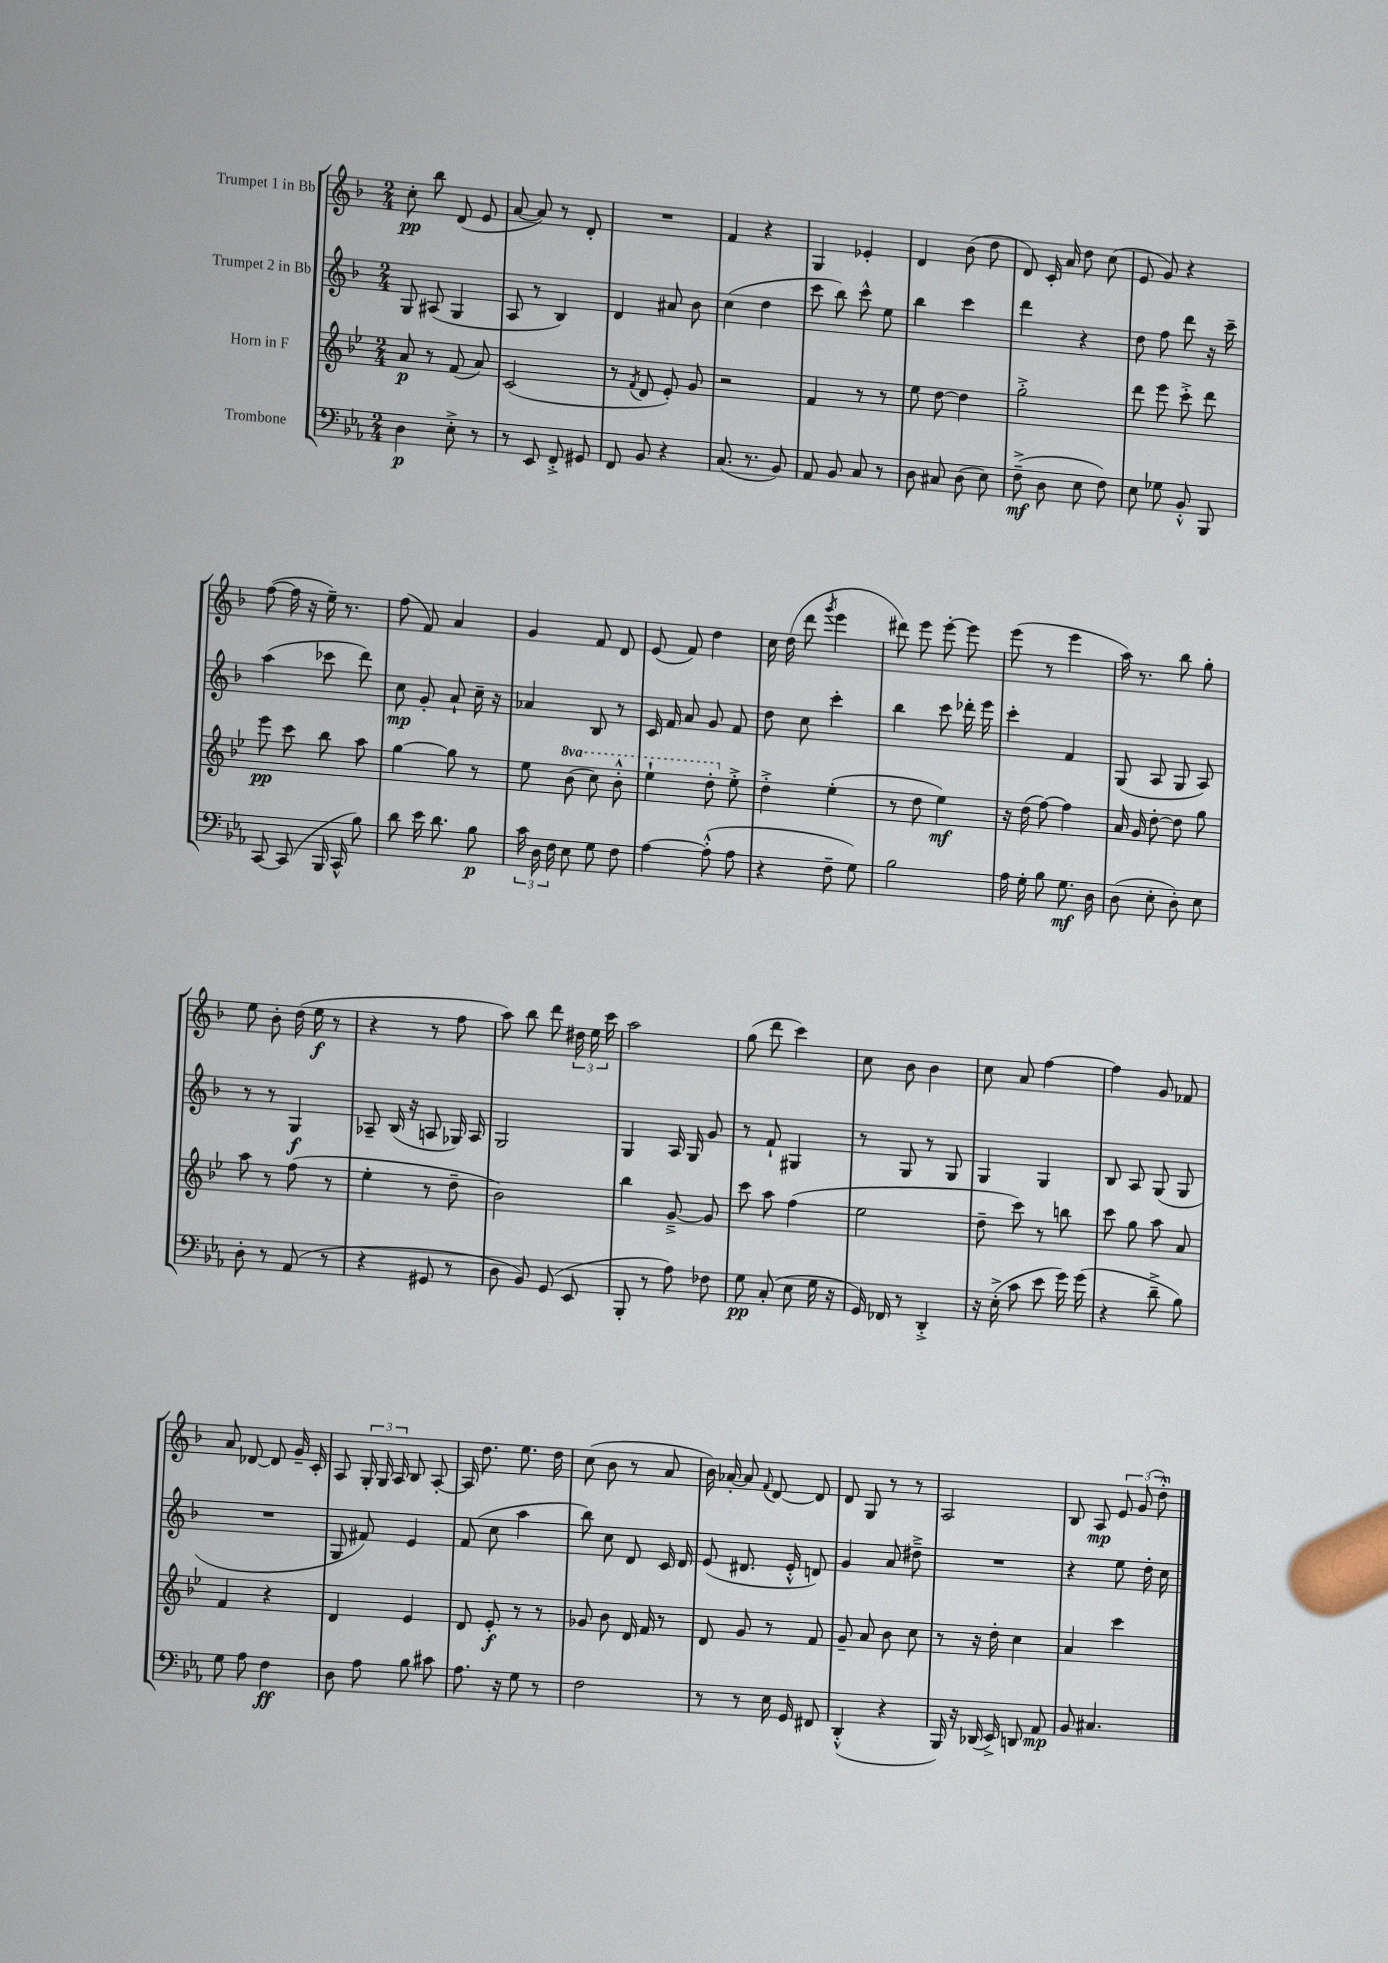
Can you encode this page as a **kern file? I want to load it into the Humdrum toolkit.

**kern	**kern	**kern	**kern
*staff4	*staff3	*staff2	*staff1
*clefF4	*clefG2	*clefG2	*clefG2
*k[b-e-a-]	*k[b-e-]	*k[b-]	*k[b-]
*M2/4	*M2/4	*M2/4	*M2/4
4D	8a	8G	8cc'
.	8r	(8A#	8bb-
8E-'^	(8f	4G	(8d
8r	8a)	.	8e
=	=	=	=
8r	(2c	8A	[8a
8EE-	.	8r	8a])
8FF'^	.	4B-)	8r
8GG#	.	.	8d'
=	=	=	=
8FF	8r	4d	2r
.	8qf	.	.
8BB-	8d	.	.
4r	8e-')	8a#	.
.	8g	8b-	.
=	=	=	=
(8.C	2r	(4cc	4f
8.r	.	.	.
.	.	4dd	4r
8BB-)	.	.	.
=	=	=	=
8AA-	4f	8ccc	4G
8BB-	.	8bb-)	.
8C	8r	8ccc^^	4e-'
8r	8r	8ee	.
=	=	=	=
8D	8ee-	4bb-	4d
8C#	[8dd	.	.
(8D	4dd]	4ccc	(8b-
8E-)	.	.	8dd
=	=	=	=
(8F~^	2gg'^	4ddd	8d)
8D	.	.	16c'
.	.	.	16a
8E-	.	4r	8dd
8F)	.	.	(8cc
=	=	=	=
8E-	8ddd	8dd	8e
8G-	8eee-	8ff	8g)
8BB-'^^	8ccc'^	8ddd	4r
8BBB-	8ddd	16r	.
.	.	16ccc~	.
=	=	=	=
[8CC	8eee-	(4aa	([8ff
(8CC]	8ccc	.	16ff]
.	.	.	16r
16BBB-	8bb-	8ccc-	16ee~)
16CC^^	.	.	8.r
8B-)	8aa	8ddd)	.
=	=	=	=
8d	[4gg	8cc	(8ff
16e-	.	8g'	8f)
8.d	.	.	.
.	8gg]	8a`	4a
8B-	8r	16cc~	.
.	.	16r	.
=	=	=	=
24c	8ee-	4a-	4g
24D	.	.	.
24F	.	.	.
8E-	(8bb-	.	.
8G	8ccc)	8B-	8f
8F	8bb-'^^	8r	8d
=	=	=	=
[4A-	4eee-`	16c	(8e
.	.	16f	.
.	.	8a	8f)
(8A-'^^]	8ddd'	8g	4dd
8A-	8ee-'^	8f	.
=	=	=	=
4r	4dd'^	8dd	16cc
.	.	.	(16dd
.	.	8cc	8ddd
.	.	.	8qggg
8F~	(4ee-'	4ccc'	4eee
8G)	.	.	.
=	=	=	=
2B-	8r	4bb-	8ddd#)
.	8dd	.	8eee
.	4ee-)	8ccc	[8eee'
.	.	16ddd-'	8eee]
.	.	16eee	.
=	=	=	=
16A-	16r	4ccc'	(8eee
16G'	(16dd	.	.
8B-	[8ff)	.	8r
8.G	4ff]	4f	4eee
16D	.	.	.
=	=	=	=
(8D	16a	(8G	16aa)
.	16g	.	8.r
8E-'	[8dd'	8A	.
8D')	8dd]	8G	8bb-
8E-	8gg	8A)	8gg'
=	=	=	=
8D'	8aa	8r	8ee
8r	8r	8r	8b-'
(8AA-	(8ff	4G	(16dd
.	.	.	16ee
8r	8r	.	8r
=	=	=	=
4r	4ee-'	8A-~	4r
.	.	(16B-	.
.	.	16r	.
8GG#	8r	8A	8r
8r	8dd~	16G-)	8ff
.	.	16A	.
=	=	=	=
8D	2b-)	2G	8aa)
8BB-)	.	.	8bb-
(8GG	.	.	8ddd
8EE-	.	.	24dd#
.	.	.	24ee
.	.	.	24ccc
=	=	=	=
8BBB-'	4bb-	4G	2aa
8r	.	.	.
8A-)	[8g~^	16A	.
.	.	16G	.
8F-	8g]	8g	.
=	=	=	=
8G	8ccc	8r	(8gg
(8C'	8aa	8f`	8ddd
8E-	(4ff	4G#	4ccc)
16G	.	.	.
16r	.	.	.
=	=	=	=
16GG)	2ee-	8r	8cc
16FF-	.	.	.
8r	.	8G	8b-
4DD'^	.	8r	4b-
.	.	8G	.
=	=	=	=
16r	8dd~	4G	8cc
(16E-'^	.	.	.
8c	8ccc)	.	8a
8e-	8r	4G	[4ff
16g)	8bb	.	.
(16g	.	.	.
=	=	=	=
4r	8ccc	8B-	4ff]
.	8gg	8A	.
8d~^	8aa	(8G	8g
8B-)	8a	8G	8f-
=	=	=	=
8G	4f	2r	8a
8A-	.	.	[8d-
4F	4r	.	8d-]
.	.	.	16g~
.	.	.	16c'
=	=	=	=
8D	4d	8G	8A
8A-	.	8f#)	24G'
.	.	.	24G
.	.	.	24A
8B-	4e-	4e	8B-
8c#	.	.	[8A'
=	=	=	=
8.A-	8d	(8f	16A]
.	.	.	8.dd
.	8e-'	8cc	.
16r	.	.	.
8G	8r	4aa	8.ee
8r	8r	.	.
.	.	.	16dd
=	=	=	=
2F	8g-	8bb-)	(8cc
.	8b-	8cc	8b-
.	16d	8d	8r
.	16f	.	.
.	8r	16c	8a
.	.	16d	.
=	=	=	=
8r	8d	(8e	16b-)
.	.	.	[16a-'
8r	8g	8.d#	8a-]
.	.	.	8qqf
16E-	8r	.	[8d
16GG	.	16e'^^	.
8FF#	8f	8d)	8d]
=	=	=	=
(4DD'^^	8g~	4g	8d
.	8a	.	8G
4r	8b-	8a	8r
.	8cc	8dd#~^	8r
=	=	=	=
16BBB-)	8r	2r	2A
16r	.	.	.
(16DD-	16r	.	.
16EE-^)	16dd'	.	.
8DD	4cc	.	.
8AA-	.	.	.
=	=	=	=
8BB-	4a	4r	8B-
4.C#	.	.	8A
.	4ccc	8ee	12e
.	.	.	(12g
.	.	16dd'	.
.	.	.	12dd'^^)
.	.	16cc	.
==	==	==	==
*-	*-	*-	*-
